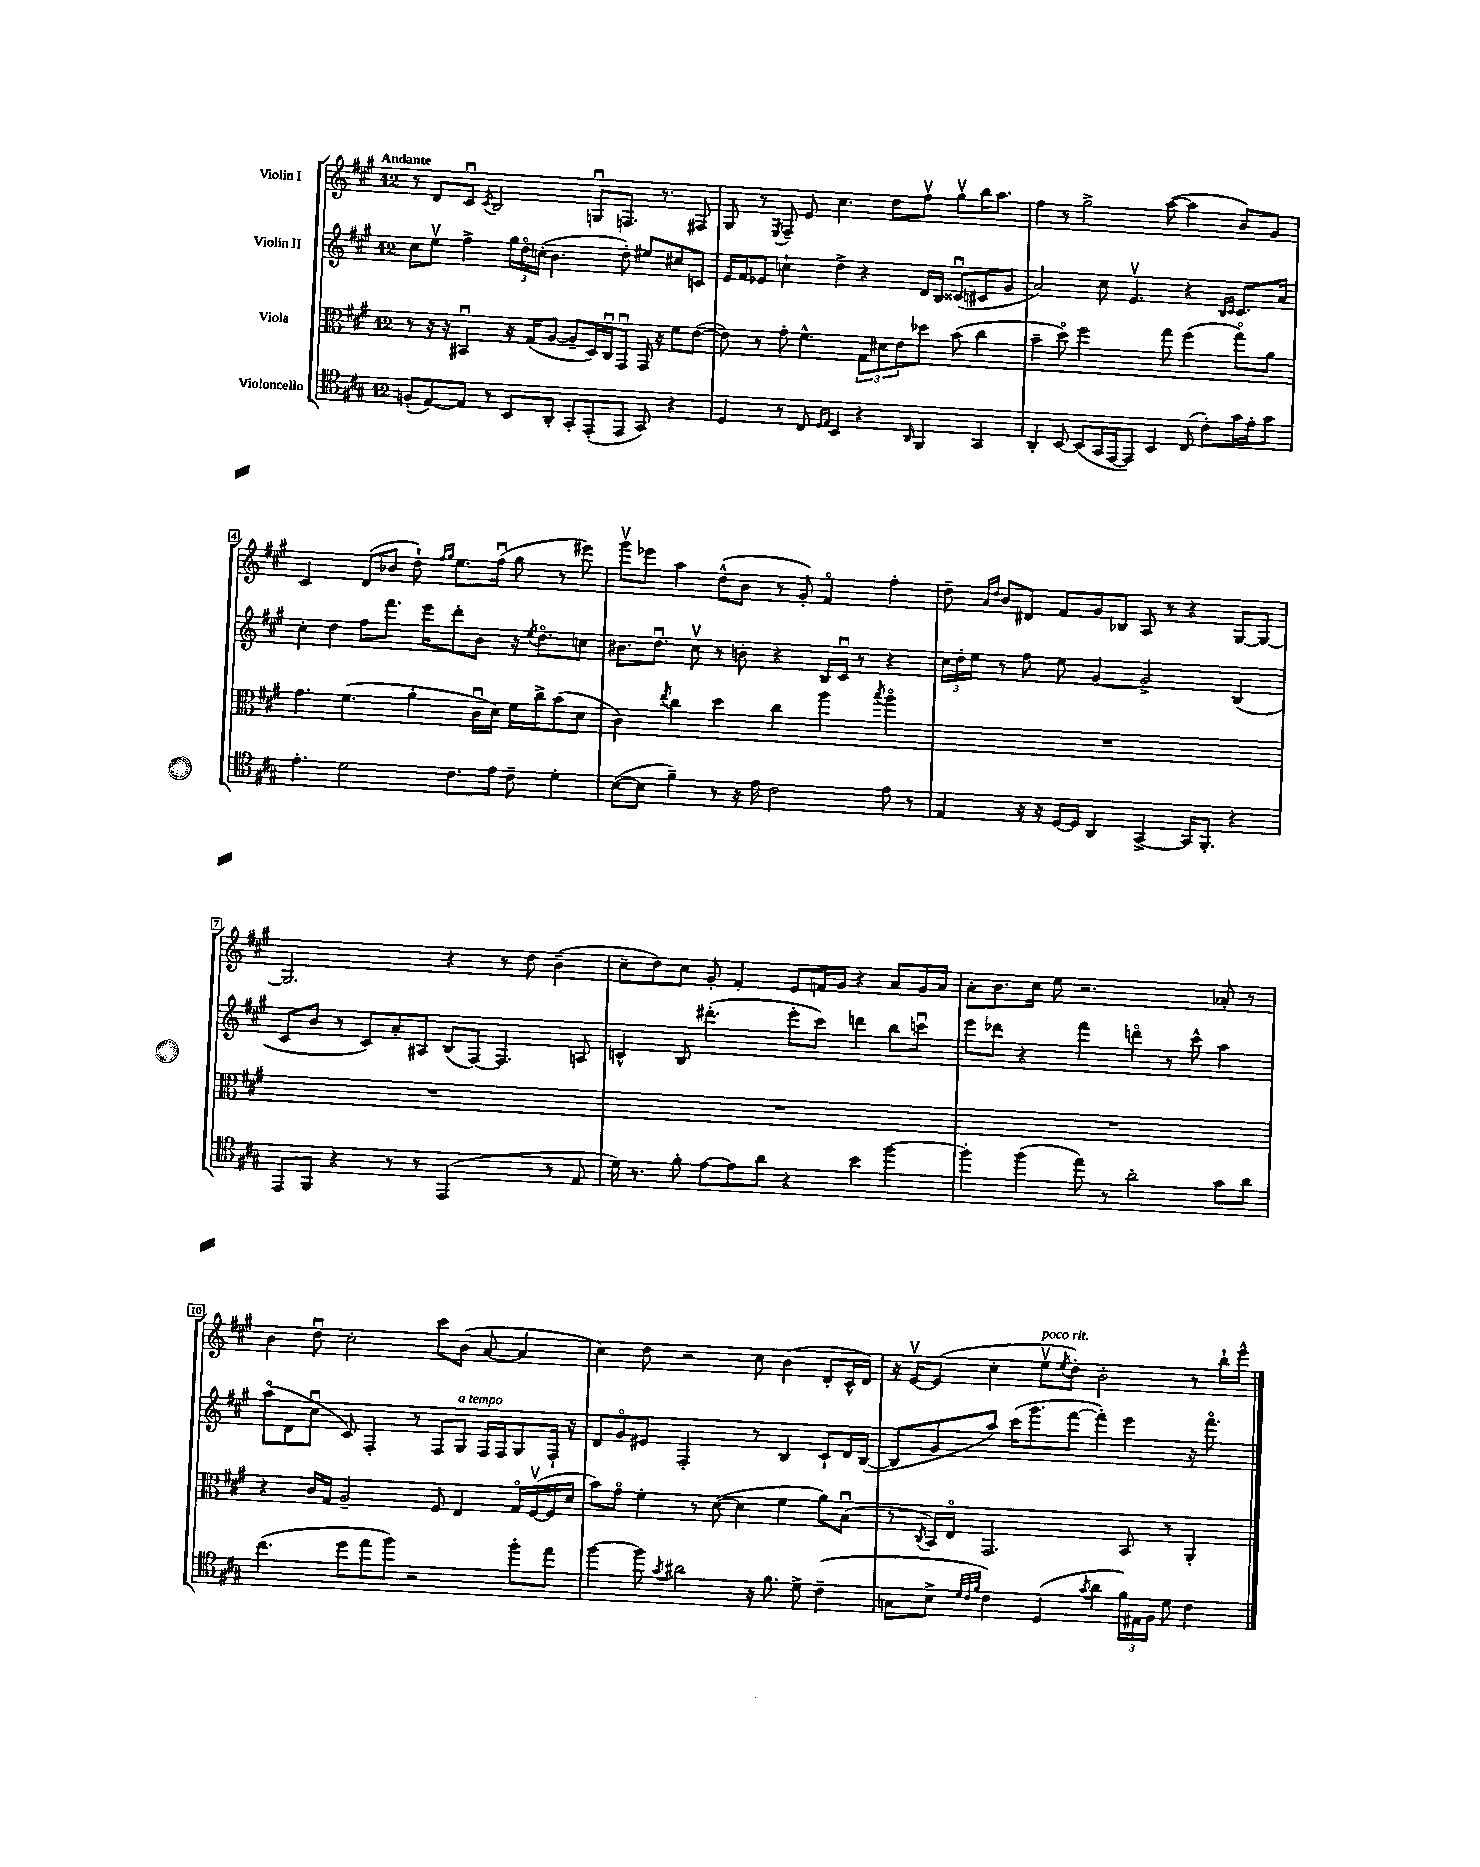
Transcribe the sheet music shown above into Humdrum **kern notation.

**kern	**kern	**kern	**kern
*part4	*part3	*part2	*part1
*staff4	*staff3	*staff2	*staff1
*I"Violoncello	*I"Viola	*I"Violin II	*I"Violin I
*clefC4	*clefC3	*clefG2	*clefG2
*k[f#c#g#]	*k[f#c#g#]	*k[f#c#g#]	*k[f#c#g#]
*M12/8	*M12/8	*M12/8	*M12/8
=1	=1	=1	=1
!	!	!	!LO:TX:a:B:t=Andante
(8Fn'/L	8r	8cc#\L	8r
[8E/)	16r	8eev\J	8d/L
.	16r	.	.
8E/J]	4BB#Xu/	4ff#^\	8c#u/J
.	.	.	8qc#/
8r	.	.	2B/
8BB/L	16r	24gg#\LL	.
.	.	24dd\	.
.	(16G#/KL	.	.
.	.	(24ccn'\JJ	.
8AA'/J	[8A/J	4.b\	.
8GG#'/L	8A~/L]	.	.
(8EE'/	16D/L)	.	8Gnu/L
.	16C#u/J	.	.
8EE/J	8GG#u/J	8dd'\)	8.Fn/J
8GG#/)	16GG#/	8ee#X/L	.
.	16r	.	8.r
4r	8f#\L	8cc#X/	.
.	([8e\J	8cn/J	8F#X/
=2	=2	=2	=2
4D/	8e\])	16e/LL	8G#/
.	.	16f#/J	.
.	8r	8e-X/J	8r
.	.	.	8qE/
8r	8g#'\	4ccn`\	8F#~/
8C#/	4.f#^^\	.	8e/
16qqD/LL	.	.	.
16qqE/JJ	.	.	.
4BB/	.	4dd^\	4.cc#\
4r	12G#\L	4r	.
.	12d#X\	.	.
.	.	.	8dd\L
.	12e\	.	.
16qqAA/	.	.	.
4FF#/	8dd-X\J	16d/LL	8ff#v\J
.	.	16B/JJ	.
.	(8b\	(8c##Xu/L	8gg#v\L
4GG#/	4cc#\	8c#X/	16bb\K
.	.	.	8.aa\J
.	.	8g#/J	.
=3	=3	=3	=3
4AA'/	4b~\	2a/)	4ff#\
[8BB/	8dd\)	.	8r
(8BB/L]	2ff#\	.	2gg#^\
16GG#/L	.	8cc#\	.
[16EE/J	.	.	.
8EE/J])	.	4.ev/	.
4BB/	.	.	.
.	8gg#\	.	([8aa\
(8C#/	(4ff#\	4r	4aa\]
8c#'\L)	.	.	.
.	.	16qqB/LL	.
.	.	16qqc#/JJ	.
16g#\L	8gg#\L)	8.c#/L	8b/L)
16e'\J	.	.	.
8g#\J	8a\J	.	8g#/J
.	.	16a/Jk	.
!!LO:LB:g=z
=4	=4	=4	=4
4.e'\	4.g#\	4cc#'\	2c#/
.	.	4dd\	.
2d\	(4.f#\	.	.
.	.	8ff#\L	(8d/L
.	.	8.fff#\J	8b-X/J
.	4a'\	.	8dd`\)
.	.	16eee\KL	.
.	.	.	16qqff#/LL
.	.	.	16qqgg#/JJ
8.c#\L	.	8ddd'\	8.ee\L
.	16c#u\LL	8b\J	.
16e\Jk	16d\JJ)	.	(16ff#u\Jk
8c#~\	16f#\LL	16r	8gg#\
.	.	8qee/	.
.	16cc#^\J	8.dd\L	.
4d'\	(8b\	.	8r
.	8d\J	8ccn\J	8eee#X\)
=5	=5	=5	=5
([8B\L	4c#\)	8.b#X\L	8ggg#v\L
8B\J]	.	.	8eee-X\J
.	.	8.ddu\J	.
.	8qee/	.	.
4f#~\)	4cc#\	.	4aa\
.	.	8cc#v\	.
8r	4dd\	8r	(8dd^^\L
16r	.	8bn'\	8b\J
16e\	.	.	.
2c#\	4cc#\	4r	8r
.	.	.	8g#'/)
.	4aa\	16B/LL	4f#/
.	.	16c#u/JJ	.
.	.	8r	.
.	8qbb/	.	.
8e\	4aa\	4r	4ff#'\
8r	.	.	.
=6	=6	=6	=6
4E/	1.r	24cc#\LL	8dd~\
.	.	24dd'\	.
.	.	24ee\JJ	.
.	.	.	16qqa/LL
.	.	.	16qqdd/JJ
.	.	8r	8b/L
16r	.	8ff#\	8d#X/J
16r	.	.	.
[16D/LL	.	8ee\	8f#/L
16D/JJ]	.	.	.
4AA/	.	[4g#/	8g#/
.	.	.	8B-X/J
[4GG#^/	.	2g#^/]	8A/
.	.	.	8r
16GG#/KL]	.	.	4r
8.FF#'/J	.	.	.
4r	.	(4B/	[8G#/L
.	.	.	8G#/J_
!!LO:LB:g=z
=7	=7	=7	=7
8EE/L	1.r	8c#/L	2.G#/]
8FF#/J	.	8b/J	.
4r	.	8r	.
.	.	8c#/L)	.
8r	.	8a'/	.
8r	.	8A#X/J	.
(2EE/	.	(8B/L	4r
.	.	[8F#/J)	.
.	.	4.F#/]	8r
.	.	.	8dd\
8r	.	.	(4b~\
8E/	.	8An/	.
=8	=8	=8	=8
16d\)	1.r	4cn^^/	8cc#~\L
8.r	.	.	.
.	.	.	8dd\)
8f#'\	.	8B/	8cc#\J
[8e\L	.	(4.ddd#X'\	8g#'/
8e\]	.	.	4f#'/
8a\J	.	.	.
4r	.	8eee'\L	8e/L
.	.	8ccc#\J)	16fn/L
.	.	.	16g#/JJ
4b\	.	4dddn\	4r
[4ff#\	.	8bb\L	8a/L
.	.	8cccnu\J	16g#/L
.	.	.	16a/JJ
=9	=9	=9	=9
4ff#'\]	1.r	8eee\L	8a'\L
.	.	8ddd-X\J	8.b\
(4ff#\	.	4r	.
.	.	.	16cc#\Jk
.	.	.	8ee\
8ee\)	.	4fff#\	2.r
8r	.	.	.
2a'\	.	4dddn\	.
.	.	8r	.
.	.	8ccc#^^\	.
8g#\L	.	4aa\	8a-X'/
8a\J	.	.	8r
!!LO:LB:g=z
=10	=10	=10	=10
(4.cc#\	4r	(8aa\L	4b\
.	.	8d\	.
.	16c#/LL	8cc#u\J	8ddu\
.	16G#/JJ	.	.
8dd\L	2A~/	8c#/)	2cc#'\
8ee\	.	4F#'/	.
8ff#\J)	.	.	.
2r	.	8r	.
.	8F#/	8F#/L	8ccc#\L
!	!	!LO:TX:a:i:t=a tempo	!
.	4E/	8G#/J	(8b\J
.	.	16F#/LL	[8a/
.	.	16F#/J	.
8ff#'\L	16G#/LL	8G#/	4a/]
.	([16F#v/	.	.
8ee\J	16F#/]	16F#`/Jk	.
.	16d/JJ	16r	.
=11	=11	=11	=11
[4ff#\	8b\L)	8d/L	4cc#\)
.	8g#\J	8g#/	.
8ff#\]	4f#'\	8e#X/J	8dd\
8qg#/	.	.	.
2a#X\	.	2F#'/	2r
.	8r	.	.
.	([8d\	.	.
.	4d\]	.	.
16r	.	8r	8cc#\
8.f#\	.	.	.
.	4f#\	4B/	(4b\
8d^\	.	.	.
(4c#~\	8a\L)	8c#`/L	8d'/L
.	(8Bu\J	16d/L	16c#^^/L
.	.	([16B/JJ	16d/JJ)
=12	=12	=12	=12
8Gn\L	8r	8B/L]	16r
.	.	.	[16ev/KL
.	8qC#/	.	.
8B^\J	16BB/LL)	8g#/	(8e/J]
.	16E/JJ	.	.
32qqd/LLL	.	.	.
32qqc#/	.	.	.
32qqf#/JJJ	.	.	.
4c#\)	2.GG#/	8aa/J)	4cc#'\
.	.	(16ccc#\KL	.
.	.	8.ggg#\	.
!	!	!	!LO:TX:a:i:t=poco rit.
(4D/	.	.	8eev\L
.	.	.	8qee/
.	.	[8fff#\J	8dd'\J)
8qg#/	.	.	.
4a\	.	4fff#'\])	2b'\
24f#\LL)	8BB/	4eee\	.
24E#X\	.	.	.
24F#\JJ	.	.	.
8d\	8r	.	.
4c#\	4AA'/	16r	8r
.	.	8.fff#\	.
.	.	.	16bb`\LL
.	.	.	16eee^^\JJ
==	==	==	==
*-	*-	*-	*-
